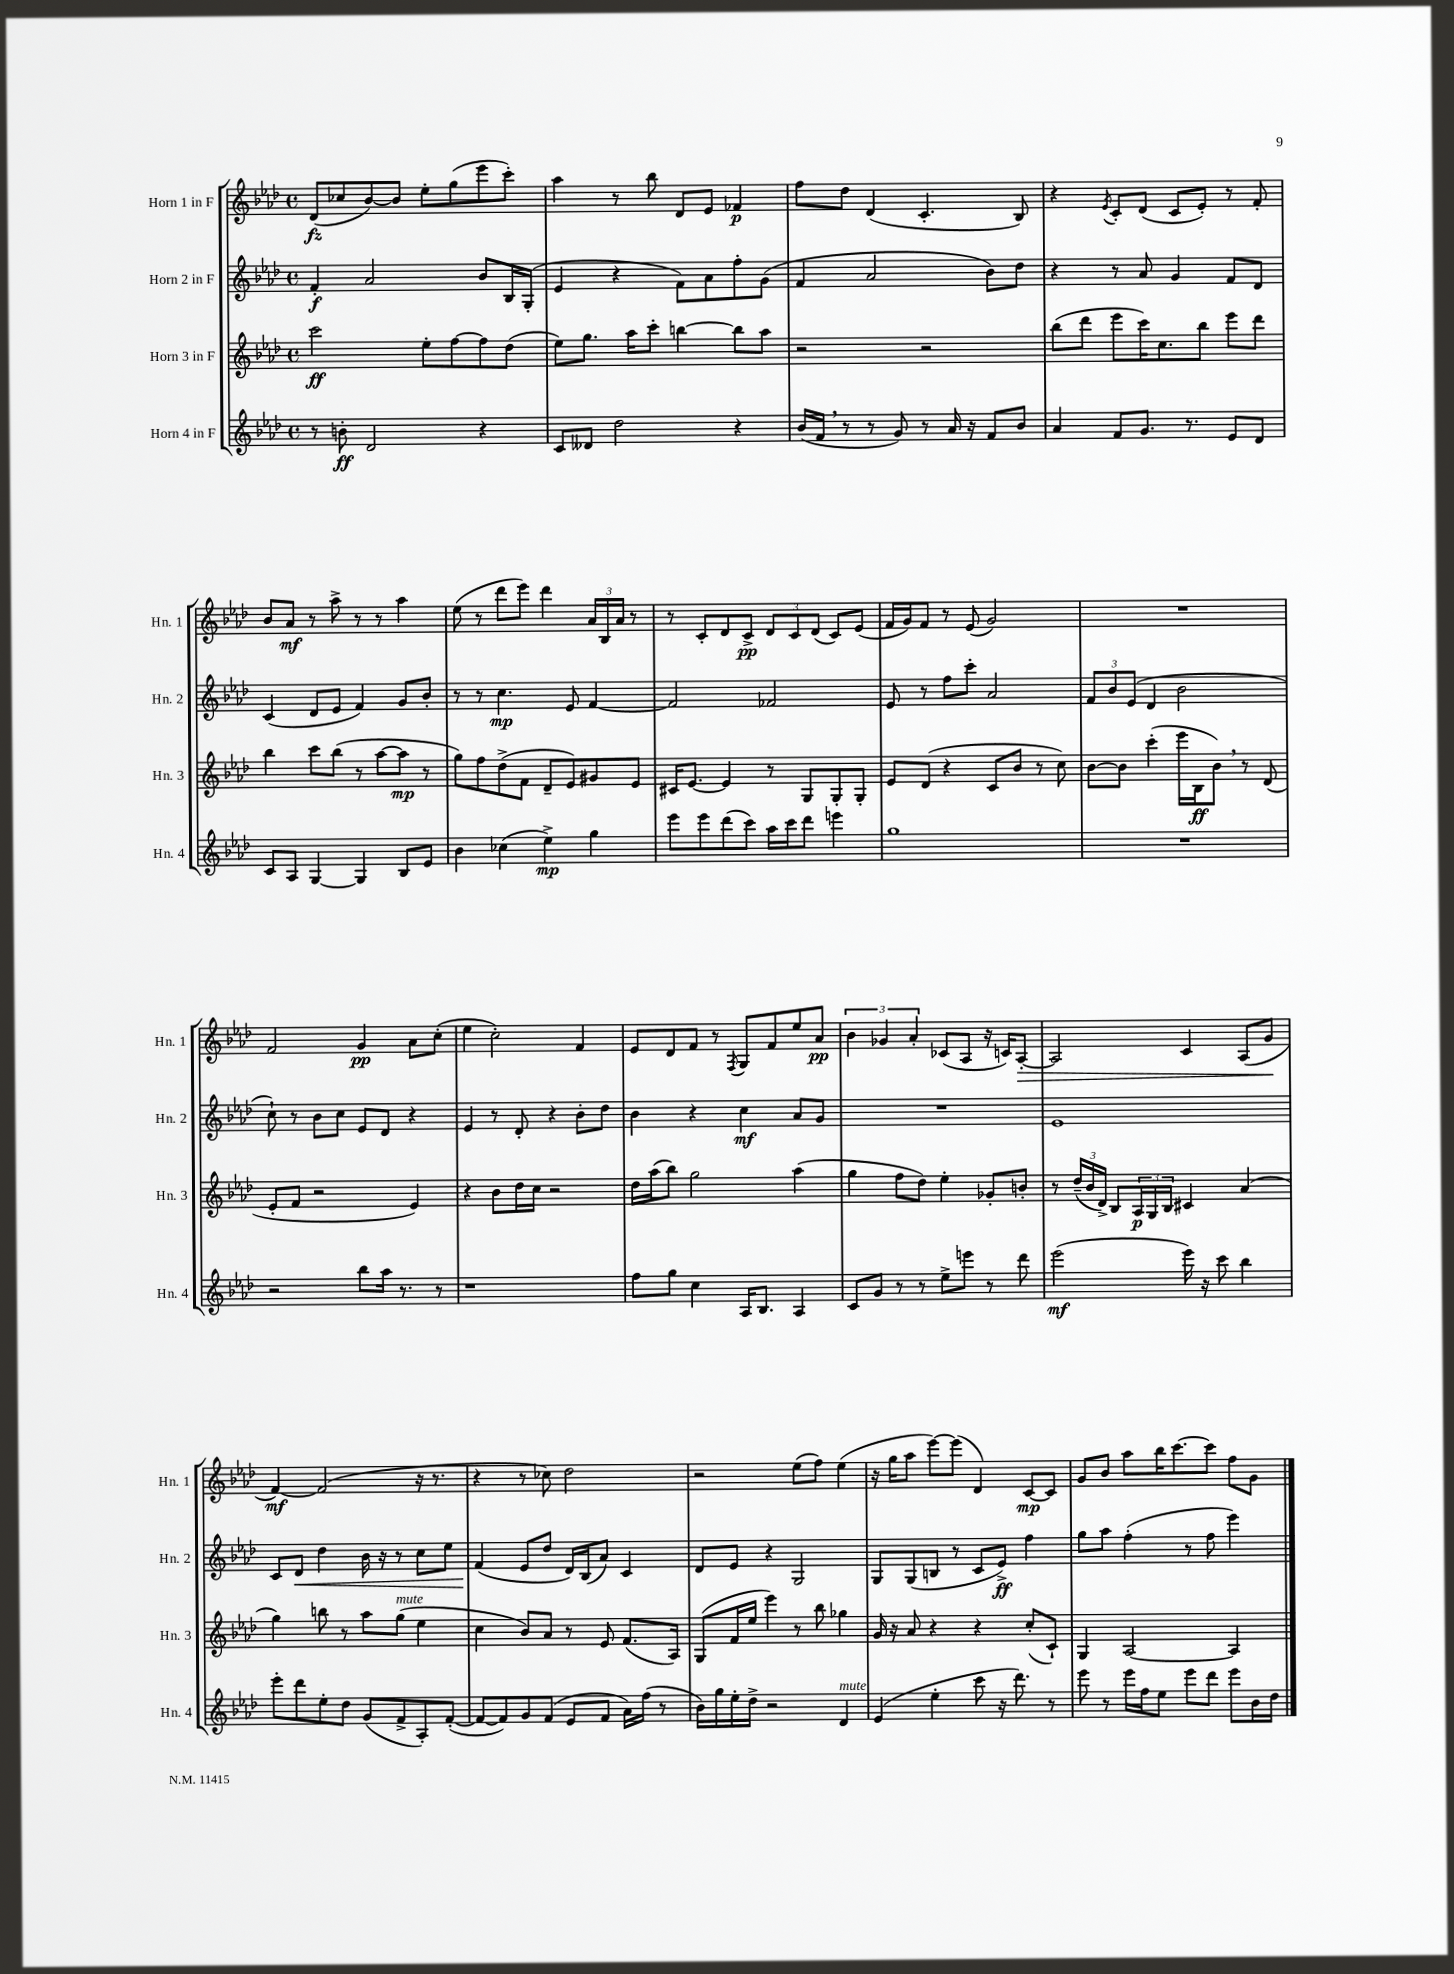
<<
\new StaffGroup <<
\new Staff = "s0" \with { instrumentName = "Horn 1 in F" shortInstrumentName = "Hn. 1" } {
    \clef treble \key aes \major \defaultTimeSignature \time 4/4
    des'8\fz( ces''8 bes'8~) bes'8 ees''8-. g''8( ees'''8 c'''8-.) |
    aes''4 r8 bes''8 des'8 ees'8 fes'4\p |
    f''8 des''8 des'4( c'4.-. bes8) |
    r4 \acciaccatura { ees'8 } c'8-. des'8( c'8 ees'8-.) r8 f'8-. |
    bes'8 aes'8\mf r8 aes''8-> r8 r8 aes''4 |
    ees''8( r8 des'''8 ees'''8) des'''4 \tuplet 3/2 { aes'16 bes16 aes'16 } r8 |
    r8 c'8-. des'8 c'8->\pp \tuplet 3/2 { des'8 c'8 des'8( } c'8) ees'8( |
    f'16 g'16) f'8 r8 ees'8( g'2) |
    R1 |
    f'2 g'4\pp aes'8 c''8-.( |
    ees''4 c''2-.) f'4 |
    ees'8 des'8 f'8 r8 \acciaccatura { f8 } g8 f'8 ees''8 aes'8\pp |
    \tuplet 3/2 { bes'4 ges'4 aes'4-. } ces'8( aes8 r16 c'16) aes8~-.\> |
    aes2 c'4 aes8( g'8\! |
    f'4~\mf) f'2( r16 r8. |
    r4 r8 ces''8) des''2 |
    r2 ees''8( f''8) ees''4( |
    r16 g''16 aes''8 ees'''8~) ees'''8( des'4) c'8~\mp c'8 |
    g'8 bes'8 aes''8 bes''16 c'''8.~ c'''8 f''8 g'8 \bar "|." |
}
\new Staff = "s1" \with { instrumentName = "Horn 2 in F" shortInstrumentName = "Hn. 2" } {
    \clef treble \key aes \major \defaultTimeSignature \time 4/4
    f'4-.\f aes'2 bes'8 bes16 g16-.( |
    ees'4 r4 f'8) aes'8 f''8-. g'8( |
    f'4 aes'2 bes'8) des''8 |
    r4 r8 aes'8 g'4 f'8 des'8 |
    c'4( des'8 ees'8 f'4) g'8 bes'8-. |
    r8 r8 c''4.\mp ees'8 f'4~ |
    f'2 fes'2 |
    ees'8 r8 f''8 c'''8-. aes'2 |
    \tuplet 3/2 { f'8 bes'8 ees'8( } des'4 bes'2 |
    c''8-!) r8 bes'8 c''8 ees'8 des'8 r4 |
    ees'4 r8 des'8-. r4 bes'8-. des''8 |
    bes'4 r4 c''4\mf aes'8 g'8 |
    R1 |
    ees'1 |
    c'8 des'8\< des''4 bes'16 r16 r8 c''8 ees''8 |
    f'4\!( ees'8 des''8 des'16) bes16( aes'8) c'4 |
    des'8 ees'8 r4 g2 |
    g8 g8( b8 r8 c'8 ees'8->\ff) f''4 |
    g''8 aes''8 f''4-.( r8 f''8 ees'''4) \bar "|." |
}
\new Staff = "s2" \with { instrumentName = "Horn 3 in F" shortInstrumentName = "Hn. 3" } {
    \clef treble \key aes \major \defaultTimeSignature \time 4/4
    c'''2\ff ees''8-. f''8~ f''8 des''8( |
    ees''8) g''8. aes''16 c'''8-. b''4~ b''8 aes''8 |
    r2 r2 |
    bes''8( des'''8 ees'''8 c'''16) c''8. bes''8 ees'''8 des'''8 |
    bes''4 c'''8 bes''8( r8 aes''8~ aes''8\mp r8 |
    g''8) f''8 des''8->( f'8 des'8-- ees'8) gis'8 ees'8 |
    cis'16 ees'8.~ ees'4 r8 g8 g8-. g8-. |
    ees'8 des'8( r4 c'8 bes'8 r8 c''8) |
    bes'8~ bes'8 c'''4-.( ees'''16 bes16\ff bes'8) \breathe r8 des'8( |
    ees'8-. f'8 r2 ees'4) |
    r4 bes'8 des''16 c''16 r2 |
    des''16 aes''16( bes''8) g''2 aes''4( |
    g''4 f''8 des''8) ees''4-. ges'8-. b'8-. |
    r8 \tuplet 3/2 { des''16--( bes'16 des'16->) } bes8 \tuplet 3/2 { aes16\p g16 bes16 } cis'4 aes'4( |
    g''4) b''8 r8 aes''8 g''8^\markup { \italic "mute" }( ees''4 |
    c''4 bes'8) aes'8 r8 ees'8 f'8.( aes16) |
    g8( f'16 ees''16 ees'''4) r8 bes''8 ges''4 |
    g'16 r16 aes'8 r4 r4 c''8-.( c'8-!) |
    g4 aes2~ aes4 \bar "|." |
}
\new Staff = "s3" \with { instrumentName = "Horn 4 in F" shortInstrumentName = "Hn. 4" } {
    \clef treble \key aes \major \defaultTimeSignature \time 4/4
    r8 b'8-.\ff des'2 r4 |
    c'8 deses'8 des''2 r4 |
    bes'16( f'16 \breathe r8 r8 g'8) r8 aes'16 r16 f'8 bes'8 |
    aes'4 f'8 g'8. r8. ees'8 des'8 |
    c'8 aes8 g4~ g4 bes8 ees'8 |
    bes'4 ces''4( ees''4->\mp) g''4 |
    ees'''8 ees'''8 des'''8( c'''8) aes''16 c'''16 des'''8 e'''4 |
    g''1 |
    R1 |
    r2 bes''8 aes''16 r8. r8 |
    r1 |
    f''8 g''8 c''4 aes16 bes8. aes4 |
    c'8 g'8 r8 r8 ees''8-> e'''8 r8 des'''8 |
    ees'''2\mf( ees'''16) r16 c'''8 bes''4 |
    ees'''8-. des'''8 ees''8-. des''8 g'8( f'8-> aes8-.) f'8~-.( |
    f'8~ f'8) g'8 f'8( ees'8 f'8 aes'16) f''16( r8 |
    bes'16) g''16 ees''16-. des''16-> r2 des'4^\markup { \italic "mute" } |
    ees'4( ees''4-. c'''8 r16 des'''8.) r8 |
    ees'''8 r8 ees'''16 f''16 ees''8 ees'''8 des'''8 ees'''8 bes'16 des''16 \bar "|." |
}
>>
>>
\layout { \context { \Score \remove "Bar_number_engraver" } }
